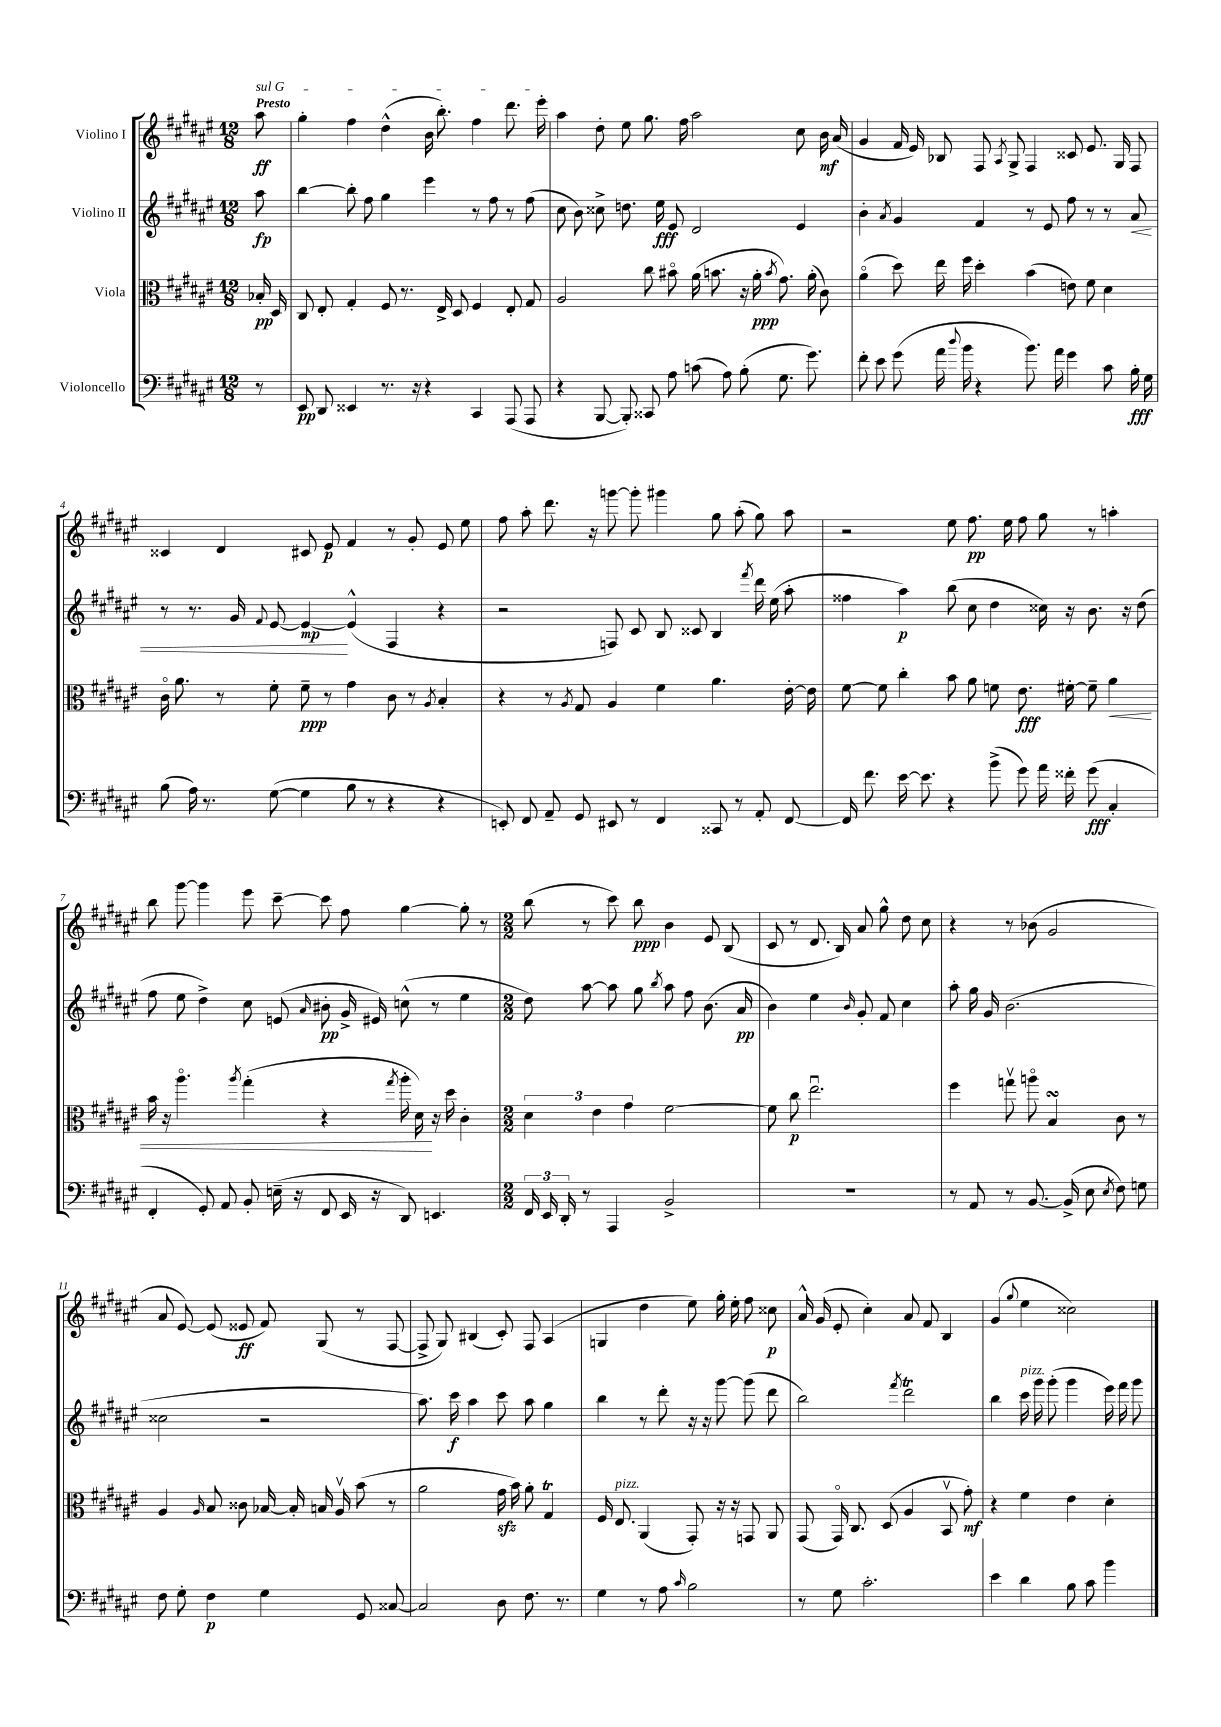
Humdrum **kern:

**kern	**dynam	**kern	**dynam	**kern	**dynam	**kern	**dynam
*part4	*part4	*part3	*part3	*part2	*part2	*part1	*part1
*staff4	*staff4	*staff3	*staff3	*staff2	*staff2	*staff1	*staff1
*I"Violoncello	*	*I"Viola	*	*I"Violino II	*	*I"Violino I	*
*clefF4	*	*clefC3	*	*clefG2	*	*clefG2	*
*k[f#c#g#d#a#e#]	*	*k[f#c#g#d#a#e#]	*	*k[f#c#g#d#a#e#]	*	*k[f#c#g#d#a#e#]	*
*M12/8	*	*M12/8	*	*M12/8	*	*M12/8	*
=	=	=	=	=	=	=	=
!	!	!	!	!	!	!LO:TX:a:B:t=Presto	!
!	!	!	!	!	!	!LO:TX:a:i:t=sul G	!
8r	.	16B-X'/	pp	8aa#\	fp	8aa#\	ff
.	.	16D#/	.	.	.	.	.
=1	=1	=1	=1	=1	=1	=1	=1
8EE#/	pp	8C#/	.	[4bb\	.	4gg#'\	.
8DD#/	.	8E#'/	.	.	.	.	.
4EE##X/	.	4G#'/	.	8bb'\]	.	4ff#\	.
.	.	.	.	8ff#\	.	.	.
8.r	.	8F#/	.	4gg#\	.	(4dd#^^\	.
.	.	8.r	.	.	.	.	.
16r	.	.	.	.	.	.	.
4r	.	.	.	4eee#\	.	16b\	.
.	.	16E#^/	.	.	.	8.bb'\)	.
.	.	8D#/	.	.	.	.	.
4CC#/	.	4F#/	.	8r	.	4ff#\	.
.	.	.	.	8ff#\	.	.	.
(8AAA#/	.	8E#'/	.	8r	.	8.ddd#\	.
8AAA#/	.	8G#/	.	(8ff#\	.	.	.
.	.	.	.	.	.	16eee#'\	.
=2	=2	=2	=2	=2	=2	=2	=2
4r	.	2A#/	.	8cc#\	.	4aa#\	.
.	.	.	.	8b\)	.	.	.
[8BBB/	.	.	.	8cc##X^\	.	8dd#'\	.
8BBB'/])	.	.	.	8.ddn\	.	8ee#\	.
8CC##X/	.	8cc#\	.	.	.	8.gg#\	.
.	.	.	.	16ee#\	fff	.	.
8A#\	.	8b#X\	.	8e#/	.	.	.
.	.	.	.	.	.	16ff#\	.
(8cn\	.	(16a#\	.	2d#/	.	2aa#\	.
.	.	8.bn\	.	.	.	.	.
8A#\)	.	.	.	.	.	.	.
(8B'\	.	16r	.	.	.	.	.
.	.	16a#'\	ppp	.	.	.	.
.	.	8qb/	.	.	.	.	.
8.G#\	.	8.g#\)	.	.	.	.	.
.	.	.	.	4e#/	.	8cc#\	.
8.g#\)	.	(16a#'\	.	.	.	.	.
.	.	8c#\)	.	.	.	16b\	mf
.	.	.	.	.	.	(16a#/	.
=3	=3	=3	=3	=3	=3	=3	=3
8f#'\	.	(4a#\	.	4b'\	.	4g#/	.
8e#\	.	.	.	.	.	.	.
.	.	.	.	8qa#/	.	.	.
(8g#\	.	8dd#\)	.	4g#/	.	16f#/	.
.	.	.	.	.	.	16e#/)	.
16a#\	.	16ee#\	.	.	.	8B-X/	.
8qqdd#/	.	.	.	.	.	.	.
16b\	.	16ff#\	.	.	.	.	.
4r	.	4dd#'\	.	4f#/	.	8F#/	.
.	.	.	.	.	.	8qA#/	.
.	.	.	.	.	.	8G#^/	.
8.b\)	.	(4b\	.	8r	.	4F#/	.
.	.	.	.	8e#/	.	.	.
16a#\	.	.	.	.	.	.	.
4g#\	.	8en\)	.	8ff#\	.	8c##X/	.
.	.	8f#\	.	8r	.	8.e#/	.
8c#\	.	4d#\	.	8r	.	.	.
.	.	.	.	.	.	16G#/	.
!	!	!	!	!	!LO:HP:b	!	!
16B'\	fff	.	.	8a#/	<	8F#/	.
16G#\	.	.	.	.	.	.	.
!!LO:LB:g=z
=4	=4	=4	=4	=4	=4	=4	=4
(8B\	.	16c#\	.	8r	.	4c##X/	.
.	.	8.a#\	.	.	.	.	.
16A#\)	.	.	.	8.r	.	.	.
8.r	.	.	.	.	.	.	.
.	.	8r	.	.	.	4d#/	.
.	.	.	.	16g#/	.	.	.
.	.	.	.	8qqf#/	.	.	.
([8G#\	.	8f#'\	.	[8e#/	.	.	.
4G#\]	.	8f#~\	ppp	4e#/_	mp	8c#X/	.
.	.	8r	.	.	.	8e#/	p
8B\	.	4g#\	.	(4e#^^/]	[	4f#/	.
8r	.	.	.	.	.	.	.
4r	.	8c#\	.	4F#/	.	8r	.
.	.	8r	.	.	.	8g#'/	.
.	.	8qA#/	.	.	.	.	.
4r	.	4B'/	.	4r	.	8e#/	.
.	.	.	.	.	.	8ee#\	.
=5	=5	=5	=5	=5	=5	=5	=5
8EEn'/)	.	4r	.	2r	.	8ff#\	.
8FF#/	.	.	.	.	.	8aa#'\	.
8AA#~/	.	8r	.	.	.	8.ddd#\	.
.	.	8qA#/	.	.	.	.	.
8GG#/	.	8G#/	.	.	.	.	.
.	.	.	.	.	.	16r	.
8EE#X/	.	4A#/	.	8Fn/)	.	[8gggn\	.
8r	.	.	.	8c#/	.	8ggg'\]	.
4FF#/	.	4f#\	.	8B/	.	4ggg#X\	.
.	.	.	.	8c##X/	.	.	.
8CC##X/	.	4.a#\	.	4B/	.	8gg#\	.
8r	.	.	.	.	.	(8aa#'\	.
.	.	.	.	8qfff#/	.	.	.
8AA#'/	.	.	.	16ddd#\	.	8gg#\)	.
.	.	.	.	(16ee#\	.	.	.
[8FF#/	.	[16e#'\	.	8aa#'\	.	8aa#\	.
.	.	16e#\]	.	.	.	.	.
=6	=6	=6	=6	=6	=6	=6	=6
16FF#/]	.	[8f#\	.	4ff##X\	.	2r	.
8.f#\	.	.	.	.	.	.	.
.	.	8f#\]	.	.	.	.	.
[16e#\	.	4cc#'\	.	4aa#\)	p	.	.
8.e#\]	.	.	.	.	.	.	.
4r	.	8b\	.	(8bb\	.	8ee#\	.
.	.	8a#\	.	8cc#\	.	8.ff#\	pp
(8b^\	.	8fn\	.	4dd#\	.	.	.
.	.	.	.	.	.	16ee#\	.
8g#\)	.	8.e#\	fff	.	.	8ff#\	.
16a#\	.	.	.	16cc##X\)	.	8gg#\	.
16f##X'\	.	[16f#X'\	.	16r	.	.	.
(8g#\	fff	8f#~\]	.	8.b\	.	8r	.
!	!	!	!LO:HP:b	!	!	!	!
4C#'/	.	4a#\	<	.	.	4aan'\	.
.	.	.	.	16r	.	.	.
.	.	.	.	(8dd#\	.	.	.
!!LO:LB:g=z
=7	=7	=7	=7	=7	=7	=7	=7
4FF#'/	.	16b\	.	8ff#\	.	8bb\	.
.	.	16r	.	.	.	.	.
.	.	4.aa#\	.	8ee#\	.	[8ggg#\	.
8GG#'/)	.	.	.	4dd#^\)	.	4ggg#\]	.
8AA#/	.	.	.	.	.	.	.
.	.	8qaa#/	.	.	.	.	.
8BB'/	.	(4gg#'\	.	8cc#\	.	8eee#\	.
(16En~\	.	.	.	(8en/	.	[8ccc#~\	.
16r	.	.	.	.	.	.	.
.	.	.	.	16qqa#/	.	.	.
8FF#/	.	4r	.	8b#X'\	pp	8ccc#\]	.
16EE#/	.	.	.	16g#^/	.	8ff#\	.
16r	.	.	.	16e#X/)	.	.	.
.	.	8qgg#/	.	.	.	.	.
8DD#/)	.	16aa#'\	.	(8ccn^^\	.	[4gg#\	.
.	.	16d#\)	.	.	.	.	.
4.EEn/	.	16r	[	8r	.	.	.
.	.	16dd#\	.	.	.	.	.
.	.	4c#'\	.	4ee#\	.	8gg#'\]	.
.	.	.	.	.	.	8r	.
=8	=8	=8	=8	=8	=8	=8	=8
*M2/2	*	*M2/2	*	*M2/2	*	*M2/2	*
24FF#/	.	6d#\	.	8dd#\)	.	(8bb\	.
24EE#/	.	.	.	.	.	.	.
24DD#'/	.	.	.	.	.	.	.
8r	.	.	.	[8aa#\	.	8r	.
.	.	6e#\	.	.	.	.	.
4AAA#/	.	.	.	8aa#\]	.	8ccc#\)	.
.	.	6g#\	.	.	.	.	.
.	.	.	.	8gg#\	.	8bb\	ppp
.	.	.	.	8qbb/	.	.	.
2BB^/	.	[2f#\	.	8aa#\	.	4b\	.
.	.	.	.	8ff#\	.	.	.
.	.	.	.	(8.b\	.	8e#/	.
.	.	.	.	.	.	(8B/	.
.	.	.	.	16a#/	pp	.	.
=9	=9	=9	=9	=9	=9	=9	=9
1r	.	8f#\]	.	4b\)	.	8c#/	.
.	.	8cc#\	p	.	.	8r	.
.	.	2.ee#u\	.	4ee#\	.	8.d#/	.
.	.	.	.	.	.	16B/)	.
.	.	.	.	16qqb/	.	.	.
.	.	.	.	8g#'/	.	8a#/	.
.	.	.	.	8f#/	.	8gg#^^\	.
.	.	.	.	4cc#\	.	8dd#\	.
.	.	.	.	.	.	8cc#\	.
=10	=10	=10	=10	=10	=10	=10	=10
8r	.	4ff#\	.	8aa#'\	.	4r	.
8AA#/	.	.	.	16gg#\	.	.	.
.	.	.	.	16g#/	.	.	.
8r	.	8ggnv\	.	(2.b\	.	8r	.
[8.BB/	.	8aan\	.	.	.	(8b-X\	.
.	.	4BsSSs/	.	.	.	2g#/	.
(16BB^/]	.	.	.	.	.	.	.
8E#\	.	.	.	.	.	.	.
8qE#/	.	.	.	.	.	.	.
8F#\)	.	8c#\	.	.	.	.	.
8Gn\	.	8r	.	.	.	.	.
!!LO:LB:g=z
=11	=11	=11	=11	=11	=11	=11	=11
8F#\	.	4A#/	.	2cc##X\	.	8a#/	.
8G#'\	.	.	.	.	.	[8e#/)	.
.	.	16qqA#/	.	.	.	.	.
4F#\	p	8B/	.	.	.	(8e#/]	.
.	.	8c##X\	.	.	.	8e##X/	ff
4G#\	.	[16B-X/	.	2r	.	8f#/)	.
.	.	16B-'/]	.	.	.	.	.
.	.	16Bn/	.	.	.	(8G#/	.
.	.	16A#v/	.	.	.	.	.
8GG#/	.	(8b\	.	.	.	8r	.
[8C##X/	.	8r	.	.	.	[8F#/	.
=12	=12	=12	=12	=12	=12	=12	=12
2C##/]	.	2a#\	.	8.aa#\)	.	8F#^/]	.
.	.	.	.	.	.	8G#/)	.
.	.	.	.	16ccc#\	f	.	.
.	.	.	.	4aa#\	.	(4B#X/	.
8D#\	.	16g#zz\	.	8ccc#\	.	8c#'/)	.
.	.	16b\)	.	.	.	.	.
8.F#\	.	8a#'\	.	8aa#\	.	8F#/	.
.	.	4G#T/	.	4gg#\	.	(4A#/	.
8.r	.	.	.	.	.	.	.
=13	=13	=13	=13	=13	=13	=13	=13
4G#\	.	16F#/	.	4bb\	.	4Gn/	.
!	!	!LO:TX:a:i:t=pizz.	!	!	!	!	!
.	.	8.E#/	.	.	.	.	.
8r	.	(4AA#/	.	8r	.	4dd#\	.
8A#\	.	.	.	8ddd#'\	.	.	.
16qqc#/	.	.	.	.	.	.	.
2B\	.	8GG#'/)	.	16r	.	8ee#\)	.
.	.	.	.	16r	.	.	.
.	.	16r	.	[8ggg#\	.	16gg#'\	.
.	.	16r	.	.	.	16ee#'\	.
.	.	8GGn/	.	(8ggg#\]	.	8ff#\	.
.	.	8AA#/	.	8ddd#\	.	8cc##X\	p
=14	=14	=14	=14	=14	=14	=14	=14
8r	.	(8GG#/	.	2bb\)	.	16a#^^/	.
.	.	.	.	.	.	(16g#/	.
8G#\	.	16GG#/)	.	.	.	8e#'/	.
.	.	8.C#/	.	.	.	.	.
2.c#'\	.	.	.	.	.	4cc#'\)	.
.	.	(8D#/	.	.	.	.	.
.	.	.	.	8qfff#/	.	.	.
.	.	4A#/	.	2ddd#T\	.	8a#/	.
.	.	.	.	.	.	8f#/	.
.	.	8BBv/	.	.	.	4B/	.
.	.	8g#'\)	mf	.	.	.	.
=15	=15	=15	=15	=15	=15	=15	=15
4e#\	.	4r	.	4bb\	.	(4g#/	.
.	.	.	.	.	.	8qqgg#/	.
!	!	!	!	!LO:TX:a:i:t=pizz.	!	!	!
4d#\	.	4f#\	.	16ccc#\	.	4ee#\	.
.	.	.	.	16ggg#\	.	.	.
.	.	.	.	(8ggg#'\	.	.	.
8B\	.	4e#\	.	4ggg#\	.	2cc##X\)	.
8c#\	.	.	.	.	.	.	.
4b\	.	4d#'\	.	16eee#\)	.	.	.
.	.	.	.	16fff#\	.	.	.
.	.	.	.	8ggg#\	.	.	.
==	==	==	==	==	==	==	==
*-	*-	*-	*-	*-	*-	*-	*-
